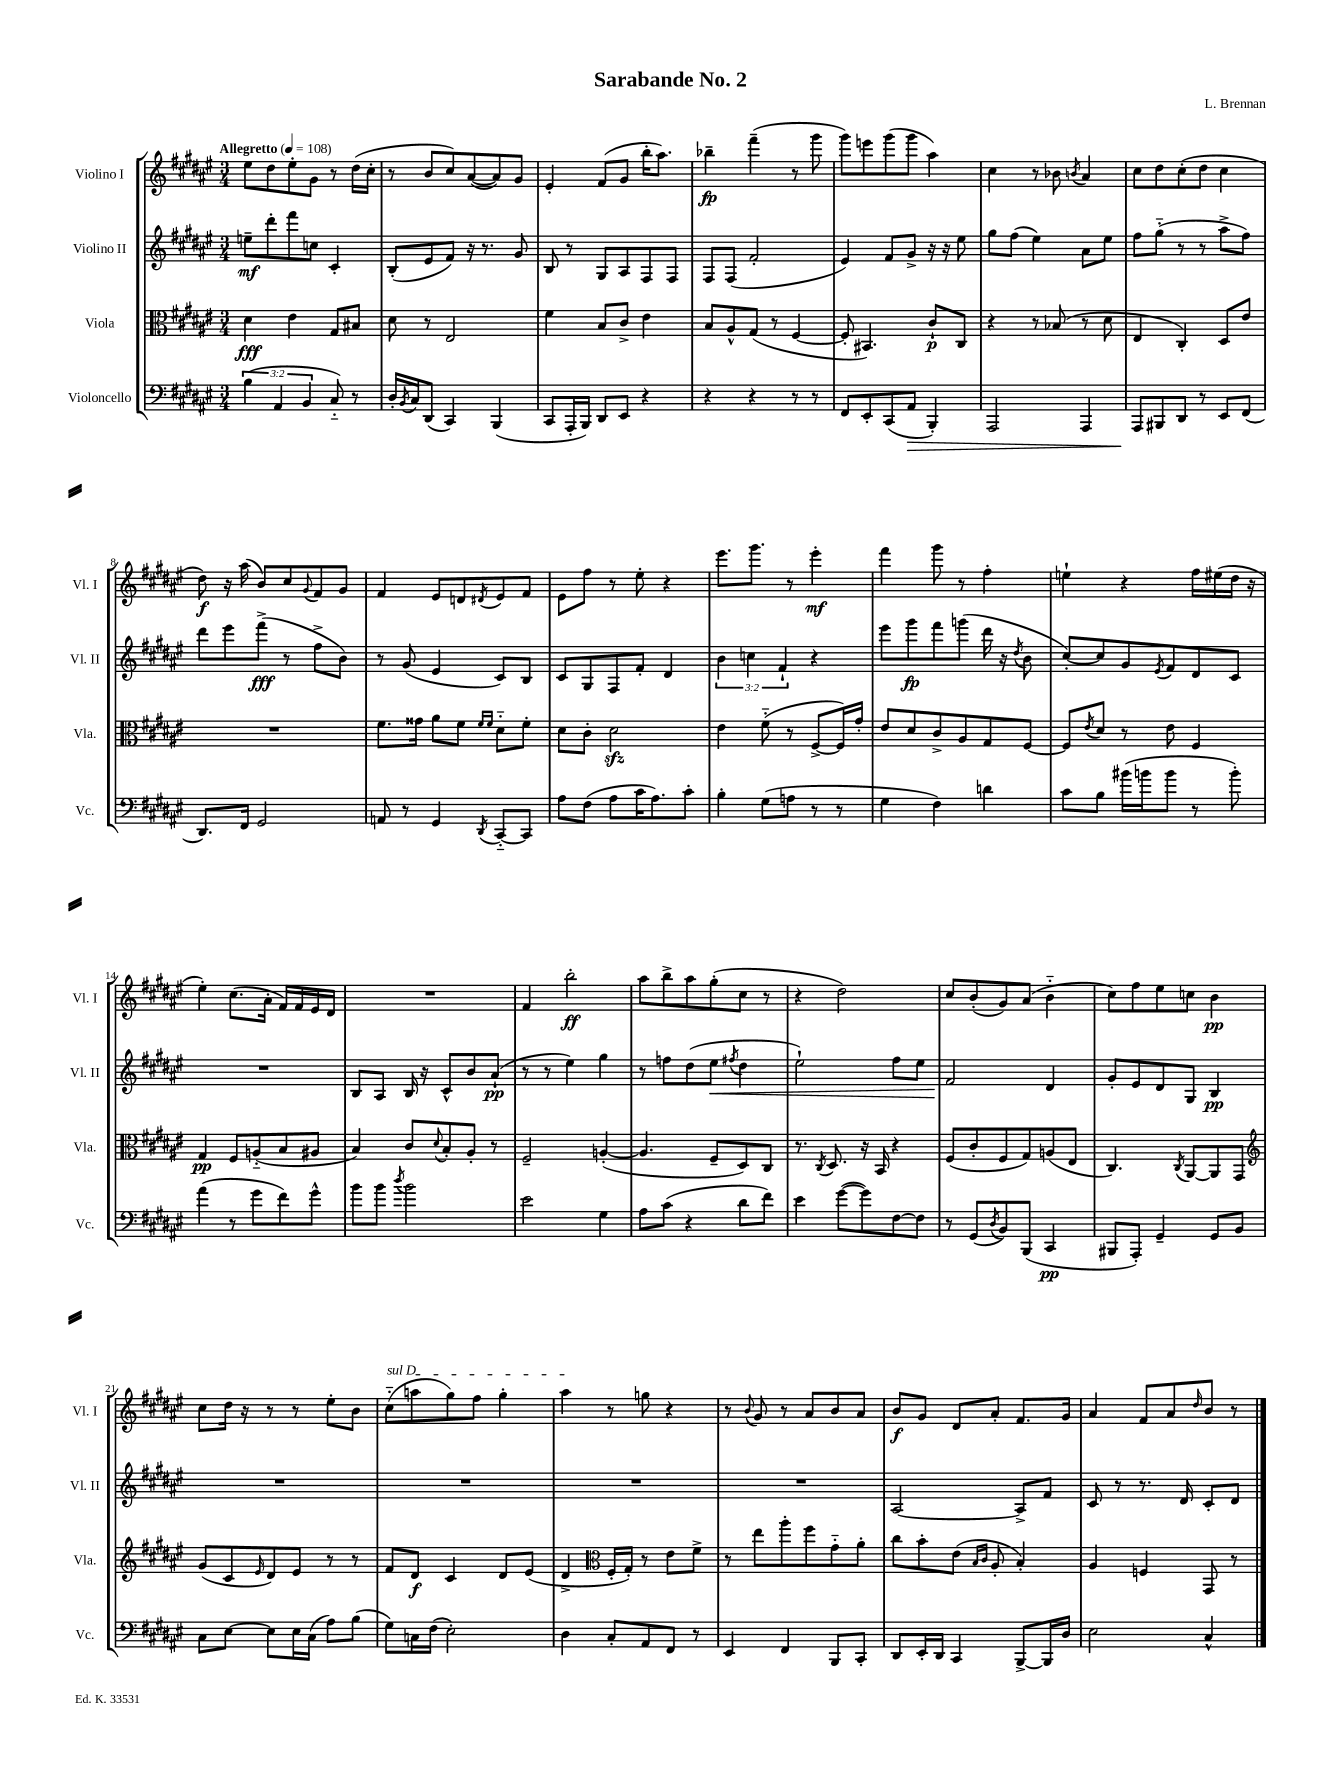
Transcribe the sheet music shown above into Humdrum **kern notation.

**kern	**dynam	**kern	**dynam	**kern	**dynam	**kern	**dynam
*part4	*part4	*part3	*part3	*part2	*part2	*part1	*part1
*staff4	*staff4	*staff3	*staff3	*staff2	*staff2	*staff1	*staff1
*I"Violoncello	*	*I"Viola	*	*I"Violino II	*	*I"Violino I	*
*I'Vc.	*	*I'Vla.	*	*I'Vl. II	*	*I'Vl. I	*
*clefF4	*	*clefC3	*	*clefG2	*	*clefG2	*
*k[f#c#g#d#a#e#]	*	*k[f#c#g#d#a#e#]	*	*k[f#c#g#d#a#e#]	*	*k[f#c#g#d#a#e#]	*
*M3/4	*	*M3/4	*	*M3/4	*	*M3/4	*
*MM108	*	*MM108	*	*MM108	*	*MM108	*
=1	=1	=1	=1	=1	=1	=1	=1
!	!	!	!	!	!	!LO:TX:a:B:t=Allegretto	!
(6B\	.	4d#\	fff	8een~\L	mf	8ee#\L	.
.	.	.	.	8ddd#'\	.	8dd#\	.
6AA#/	.	.	.	.	.	.	.
.	.	4e#\	.	8fff#\	.	8ee#'\	.
6BB/	.	.	.	.	.	.	.
.	.	.	.	8ccn\J	.	8g#\J	.
8C#/)	.	8G#/L	.	4c#'/	.	8r	.
8r	.	8B#X/J	.	.	.	(16dd#\LL	.
.	.	.	.	.	.	16cc#'\JJ	.
=2	=2	=2	=2	=2	=2	=2	=2
16D#'/LL	.	8d#\	.	(8B'/L	.	8r	.
8qBB/	.	.	.	.	.	.	.
16C#/J	.	.	.	.	.	.	.
(8DD#/J	.	8r	.	8e#/	.	8b/L	.
4CC#/)	.	2E#/	.	8f#/J)	.	8cc#/)	.
.	.	.	.	16r	.	([8a#/	.
.	.	.	.	8.r	.	.	.
(4BBB/	.	.	.	.	.	8a#/])	.
.	.	.	.	8g#/	.	8g#/J	.
=3	=3	=3	=3	=3	=3	=3	=3
8CC#/L	.	4f#\	.	8B/	.	4e#'/	.
16AAA#'/L	.	.	.	8r	.	.	.
16BBB/JJ)	.	.	.	.	.	.	.
8DD#/L	.	8B/L	.	8G#/L	.	(8f#/L	.
8EE#/J	.	8c#^/J	.	8A#/	.	8g#/J	.
4r	.	4e#\	.	8F#/	.	16bb'\KL	.
.	.	.	.	.	.	8.aa#\J)	.
.	.	.	.	8F#/J	.	.	.
=4	=4	=4	=4	=4	=4	=4	=4
4r	.	8B/L	.	8F#/L	.	4bb-X~\	fp
.	.	8A#^^/	.	(8F#/J	.	.	.
4r	.	(8G#/J	.	2f#'/	.	(4fff#~\	.
.	.	8r	.	.	.	.	.
8r	.	[4F#/	.	.	.	8r	.
8r	.	.	.	.	.	8ggg#\	.
=5	=5	=5	=5	=5	=5	=5	=5
8FF#/L	.	8F#'/]	.	4e#/)	.	8ggg#\L)	.
8EE#'/	.	4.BB#X/)	.	.	.	8eeen\	.
(8CC#/	.	.	.	8f#/L	.	(8ggg#\	.
!	!LO:HP:b	!	!	!	!	!	!
8AA#/J	>	.	.	8g#^/J	.	8ggg#\J	.
4BBB'/)	.	8c#`/L	p	16r	.	4aa#\)	.
.	.	.	.	16r	.	.	.
.	.	8C#/J	.	8ee#\	.	.	.
=6	=6	=6	=6	=6	=6	=6	=6
2AAA#/	.	4r	.	8gg#\L	.	4cc#\	.
.	.	.	.	(8ff#\J	.	.	.
.	.	8r	.	4ee#\)	.	8r	.
.	.	(8B-X/	.	.	.	8b-X\	.
.	.	.	.	.	.	8qbn/	.
4AAA#/	.	8r	.	8a#\L	.	4a#/	.
.	.	8d#\	.	8ee#\J	.	.	.
=7	=7	=7	=7	=7	=7	=7	=7
8AAA#/L	.	4E#/	.	8ff#\L	.	8cc#\L	.
8BBB#X/	]	.	.	(8gg#\J	.	8dd#\	.
8DD#/J	.	4C#'/)	.	8r	.	(8cc#'\	.
8r	.	.	.	8r	.	8dd#\J	.
8EE#/L	.	8D#/L	.	8aa#^\L	.	4cc#\	.
(8FF#/J	.	8e#/J	.	8ff#\J)	.	.	.
!!LO:LB:g=z
=8	=8	=8	=8	=8	=8	=8	=8
8.DD#/L)	.	2.r	.	8ddd#\L	.	8dd#\)	f
.	.	.	.	8eee#\	.	16r	.
16FF#/Jk	.	.	.	.	.	(16aa#\	.
2GG#/	.	.	.	(8fff#^\J	fff	8b/L)	.
.	.	.	.	8r	.	8cc#/	.
.	.	.	.	.	.	8qqg#/	.
.	.	.	.	8ff#^\L	.	8f#/	.
.	.	.	.	8b\J)	.	8g#/J	.
=9	=9	=9	=9	=9	=9	=9	=9
8AAn/	.	8.f#\L	.	8r	.	4f#/	.
8r	.	.	.	(8g#/	.	.	.
.	.	16g##X\Jk	.	.	.	.	.
4GG#/	.	8a#\L	.	4e#/	.	8e#/L	.
.	.	8f#\J	.	.	.	8dn/	.
.	.	16qqf#/LL	.	.	.	.	.
8qDD#/	.	16qqf#/JJ	.	.	.	8qd#X/	.
[8CC#/L	.	8d#\L	.	8c#/L)	.	8e#/	.
8CC#/J]	.	8f#'\J	.	8B/J	.	8f#/J	.
=10	=10	=10	=10	=10	=10	=10	=10
8A#\L	.	8d#\L	.	8c#/L	.	8e#\L	.
(8F#\J	.	8c#'\J	.	8G#/	.	8ff#\J	.
8A#\L	.	2d#zz\	.	8F#/	.	8r	.
16c#\K	.	.	.	8f#'/J	.	8ee#'\	.
8.A#\)	.	.	.	.	.	.	.
.	.	.	.	4d#/	.	4r	.
8c#'\J	.	.	.	.	.	.	.
=11	=11	=11	=11	=11	=11	=11	=11
4B'\	.	4e#\	.	6b\	.	8.eee#\L	.
.	.	.	.	6ccn\	.	.	.
.	.	.	.	.	.	8.ggg#\J	.
(8G#\L	.	(8f#\	.	.	.	.	.
.	.	.	.	6f#`/	.	.	.
8An\J	.	8r	.	.	.	8r	.
8r	.	[8F#^/L	.	4r	.	4eee#'\	mf
8r	.	16F#/L])	.	.	.	.	.
.	.	16g#'/JJ	.	.	.	.	.
=12	=12	=12	=12	=12	=12	=12	=12
4G#\	.	8e#/L	.	8eee#\L	.	4fff#\	.
.	.	8d#/	.	8ggg#\	fp	.	.
4F#\)	.	8c#^/	.	8fff#\	.	8ggg#\	.
.	.	8A#/	.	(8gggn\J	.	8r	.
4dn\	.	8G#/	.	16ddd#\	.	4ff#'\	.
.	.	.	.	16r	.	.	.
.	.	.	.	8qdd#/	.	.	.
.	.	[8F#/J	.	8b\	.	.	.
=13	=13	=13	=13	=13	=13	=13	=13
8c#\L	.	8F#/L]	.	[8cc#'/L)	.	4een`\	.
.	.	8qe#/	.	.	.	.	.
8B\J	.	8d#/J	.	8cc#/]	.	.	.
(16b#X\LL	.	8r	.	8g#/	.	4r	.
16bn\J	.	.	.	.	.	.	.
.	.	.	.	8qe#/	.	.	.
8b\J	.	8e#\	.	8f#/	.	.	.
8r	.	4F#/	.	8d#/	.	16ff#\LL	.
.	.	.	.	.	.	(16ee#X\	.
8b'\)	.	.	.	8c#/J	.	16dd#\JJ	.
.	.	.	.	.	.	16r	.
!!LO:LB:g=z
=14	=14	=14	=14	=14	=14	=14	=14
(4a#\	.	4G#/	pp	2.r	.	4ee#'\)	.
8r	.	8F#/L	.	.	.	(8.cc#\L	.
8g#\L	.	(8An/	.	.	.	.	.
.	.	.	.	.	.	16a#'\Jk	.
8f#\)	.	8B/	.	.	.	16f#/LL)	.
.	.	.	.	.	.	16f#/	.
8g#^^\J	.	8A#X/J	.	.	.	16e#/	.
.	.	.	.	.	.	16d#/JJ	.
=15	=15	=15	=15	=15	=15	=15	=15
8b\L	.	4B/)	.	8B/L	.	2.r	.
8b\J	.	.	.	8A#/J	.	.	.
8qdd#/	.	.	.	.	.	.	.
2b\	.	8c#/L	.	16B/	.	.	.
.	.	.	.	16r	.	.	.
.	.	8qqd#/	.	.	.	.	.
.	.	8B'/	.	8c#^^/L	.	.	.
.	.	8A#'/J	.	8b/	.	.	.
.	.	8r	.	(8a#`/J	pp	.	.
=16	=16	=16	=16	=16	=16	=16	=16
2e#\	.	2F#~/	.	8r	.	4f#/	.
.	.	.	.	8r	.	.	.
.	.	.	.	4ee#\)	.	2bb'\	ff
4G#\	.	([4An'/	.	4gg#\	.	.	.
=17	=17	=17	=17	=17	=17	=17	=17
8A#\L	.	4.A/]	.	8r	.	8aa#\L	.
(8c#\J	.	.	.	8ffn\L	.	8bb^\	.
4r	.	.	.	(8dd#\	.	8aa#\	.
!	!	!	!	!	!LO:HP:b	!	!
.	.	8F#~/L	.	8ee#\J	<	(8gg#'\	.
.	.	.	.	8qff#X/	.	.	.
8d#\L	.	8D#/)	.	4dd#\	.	8cc#\J	.
8f#\J)	.	8C#/J	.	.	.	8r	.
=18	=18	=18	=18	=18	=18	=18	=18
4e#\	.	8.r	.	2ee#`\)	.	4r	.
.	.	8qC#/	.	.	.	.	.
.	.	8.D#/	.	.	.	.	.
([8g#\L	.	.	.	.	.	2dd#\)	.
8g#\])	.	16r	.	.	.	.	.
.	.	16BB/	.	.	.	.	.
[8F#\	.	4r	.	8ff#\L	.	.	.
8F#\J]	.	.	.	8ee#\J	.	.	.
=19	=19	=19	=19	=19	=19	=19	=19
8r	.	(8F#/L	.	2f#/	.	8cc#/L	.
(8GG#/L	.	8c#'/	.	.	.	(8b'/	.
8qD#/	.	.	.	.	.	.	.
8BB/)	.	8F#/	.	.	.	8g#/)	.
(8BBB/J	.	8G#/)	.	.	.	(8a#/J	.
4CC#/	pp	(8An/	.	4d#/	[	4b\	.
.	.	8E#/J	.	.	.	.	.
=20	=20	=20	=20	=20	=20	=20	=20
8BBB#X/L	.	4.C#/)	.	8g#'/L	.	8cc#\L)	.
8AAA#'/J)	.	.	.	8e#/	.	8ff#\	.
4GG#~/	.	.	.	8d#/	.	8ee#\	.
.	.	8qC#/	.	.	.	.	.
.	.	[8AA#/L	.	8G#/J	.	8ccn\J	.
8GG#/L	.	8AA#/]	.	4B/	pp	4b\	pp
8BB/J	.	8GG#/J	.	.	.	.	.
!!LO:LB:g=z
=21	=21	=21	=21	=21	=21	=21	=21
*	*	*clefG2	*	*	*	*	*
8C#\L	.	(8g#/L	.	2.r	.	8cc#\L	.
[8E#\J	.	8c#/	.	.	.	16dd#\Jk	.
.	.	.	.	.	.	16r	.
.	.	16qqe#/	.	.	.	.	.
8E#\L]	.	8d#/)	.	.	.	8r	.
16E#\L	.	8e#/J	.	.	.	8r	.
(16C#\JJ	.	.	.	.	.	.	.
8A#\L)	.	8r	.	.	.	8ee#'\L	.
(8B\J	.	8r	.	.	.	8b\J	.
=22	=22	=22	=22	=22	=22	=22	=22
!	!	!	!	!	!	!LO:TX:a:i:t=sul D	!
8G#\L)	.	8f#/L	.	2.r	.	(8cc#\L	.
16Cn\L	.	8d#/J	f	.	.	8aan\	.
(16F#\JJ	.	.	.	.	.	.	.
2E#'\)	.	4c#/	.	.	.	8gg#\)	.
.	.	.	.	.	.	8ff#\J	.
.	.	8d#/L	.	.	.	4gg#'\	.
.	.	(8e#/J	.	.	.	.	.
=23	=23	=23	=23	=23	=23	=23	=23
4D#\	.	4d#^/	.	2.r	.	4aa#\	.
*	*	*clefC3	*	*	*	*	*
8C#'/L	.	16F#'/LL	.	.	.	8r	.
.	.	16G#'/JJ)	.	.	.	.	.
8AA#/	.	8r	.	.	.	8ggn\	.
8FF#/J	.	8e#\L	.	.	.	4r	.
8r	.	8f#^\J	.	.	.	.	.
=24	=24	=24	=24	=24	=24	=24	=24
4EE#/	.	8r	.	2.r	.	8r	.
.	.	.	.	.	.	8qqb/	.
.	.	8ee#\L	.	.	.	8g#/	.
4FF#/	.	8aa#'\	.	.	.	8r	.
.	.	8ff#\	.	.	.	8a#/L	.
8BBB/L	.	8g#\	.	.	.	8b/	.
8CC#'/J	.	8a#'\J	.	.	.	8a#/J	.
=25	=25	=25	=25	=25	=25	=25	=25
8DD#/L	.	8cc#\L	.	[2A#/	.	8b/L	f
16EE#'/L	.	8b'\	.	.	.	8g#/J	.
16DD#/JJ	.	.	.	.	.	.	.
4CC#/	.	(8e#\J	.	.	.	8d#/L	.
.	.	16qqB/LL	.	.	.	.	.
.	.	16qqc#/JJ	.	.	.	.	.
.	.	8A#'/	.	.	.	8a#'/J	.
[8BBB^/L	.	4B'/)	.	8A#^/L]	.	8.f#/L	.
16BBB/L]	.	.	.	8f#/J	.	.	.
16D#/JJ	.	.	.	.	.	16g#/Jk	.
=26	=26	=26	=26	=26	=26	=26	=26
2E#\	.	4A#/	.	8c#/	.	4a#/	.
.	.	.	.	8r	.	.	.
.	.	4Fn/	.	8.r	.	8f#/L	.
.	.	.	.	.	.	8a#/	.
.	.	.	.	16d#/	.	.	.
.	.	.	.	.	.	16qqdd#/	.
4C#^^/	.	8GG#/	.	8c#'/L	.	8b/J	.
.	.	8r	.	8d#/J	.	8r	.
==	==	==	==	==	==	==	==
*-	*-	*-	*-	*-	*-	*-	*-
